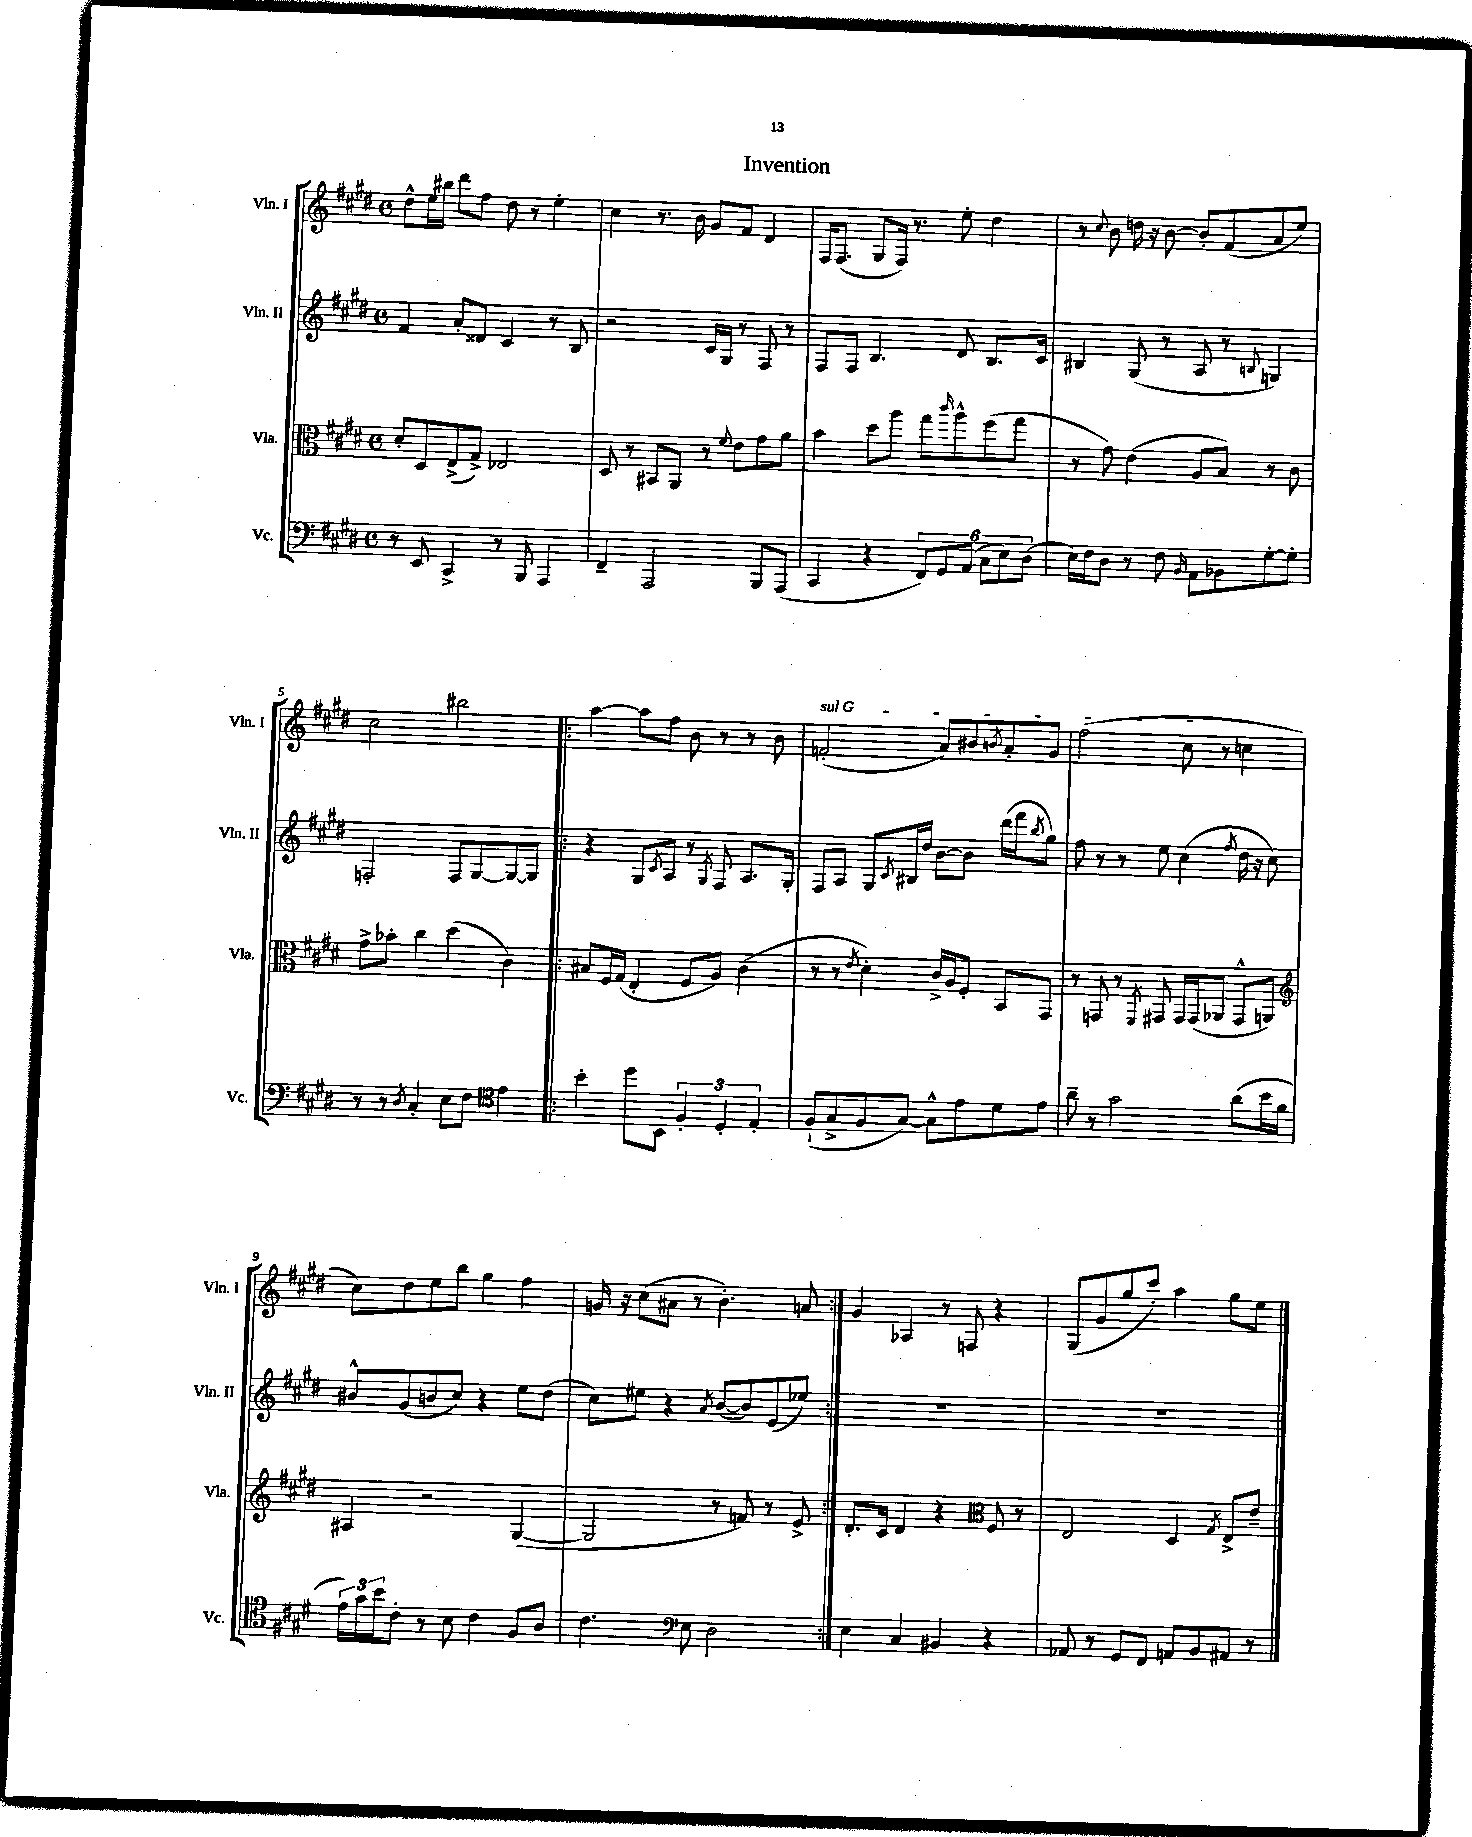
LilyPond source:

\header { title = "Invention" }
<<
\new StaffGroup <<
\new Staff = "s0" \with { instrumentName = "Vln. I" shortInstrumentName = "Vln. I" } {
    \clef treble \key e \major \defaultTimeSignature \time 4/4
    dis''8-^ e''16 bis''16 dis'''8 fis''8 dis''8 r8 e''4-. |
    cis''4 r8. b'16 gis'8 fis'8 dis'4 |
    fis16 fis8.( gis8 fis16) r8. e''8-. dis''4 |
    r8 \appoggiatura { cis''8 } b'8 d''16 r16 b'8~ b'8-. fis'8( a'8 e''8) |
    cis''2 bis''2 |
    \repeat volta 2 { a''4~ a''8 fis''8 b'8 r8 r8 b'8 |
    \once \override TextSpanner.bound-details.left.text = \markup { \italic "sul G" } f'2-.\startTextSpan( a'8) bis'8 \acciaccatura { b'8 } a'8-. gis'8 |
    fis''2( cis''8\stopTextSpan r8 c''4 |
    cis''8) dis''8 e''8 b''8 gis''4 fis''4 |
    g'16 r16 cis''8( ais'8 r8 b'4.-.) a'8 | }
    gis'4 aes4 r8 f8 r4 |
    gis8( gis'8 gis''8 cis'''8-.) a''4 gis''8 e''8 \bar "|." |
}
\new Staff = "s1" \with { instrumentName = "Vln. II" shortInstrumentName = "Vln. II" } {
    \clef treble \key e \major \defaultTimeSignature \time 4/4
    fis'4 a'8-. disis'8 cis'4 r8 b8 |
    r2 cis'16 gis16 r8 fis8 r8 |
    fis8 fis8 b4. dis'8 b8. cis'16 |
    bis4 gis8( r8 a8 r8 \appoggiatura { b8 } g4) |
    f2-. f8 gis8~ gis8~ gis8 |
    \repeat volta 2 { r4 gis8 \acciaccatura { cis'8 } a8 r8 \acciaccatura { gis8 } fis8 a8. gis16-. |
    fis8 a8 gis8 \acciaccatura { cis'8 } bis16 dis''16 b'8~ b'8 dis'''16( fis'''16 \acciaccatura { b''8 } gis''8) |
    fis''8 r8 r8 e''8 cis''4( \acciaccatura { fis''8 } dis''16 r16 cis''8) |
    bis'8-^ gis'8( b'8 cis''8) r4 e''8 dis''8( |
    cis''8) eis''8 r4 \acciaccatura { a'8 } b'8~( b'8) e'8( ees''8) | }
    R1 |
    R1 \bar "|." |
}
\new Staff = "s2" \with { instrumentName = "Vla." shortInstrumentName = "Vla." } {
    \clef alto \key e \major \defaultTimeSignature \time 4/4
    dis'8-. dis8 e8->( gis8->) ees2 |
    dis8 r8 bis,8 a,8 r8 \appoggiatura { fis'8 } e'8 gis'8 a'8 |
    b'4 dis''8 a''8 gis''8 \grace { cis'''16 } a''8-^ fis''8( gis''8 |
    r8 gis'8) e'4( a8 b8) r8 cis'8 |
    gis'8-> bes'8-. cis''4 dis''4( cis'4) |
    \repeat volta 2 { bis8 fis16 gis16( e4-. fis8 a8) cis'4( |
    r8 r8 \acciaccatura { e'8 } dis'4-.) cis'16-> a16 fis8-. b,8 gis,8 |
    r8 g,8 r8 \acciaccatura { fis,8 } gis,8 gis,16 gis,16( aes,8 gis,8-^ a,8) |
    \clef treble ais4 r2 gis4~( |
    gis2 r8 f'8) r8 e'8-> | }
    dis'8.-. cis'16 dis'4 r4 \clef alto fis8 r8 |
    e2 dis4 \acciaccatura { gis8 } e8-> e'8-- \bar "|." |
}
\new Staff = "s3" \with { instrumentName = "Vc." shortInstrumentName = "Vc." } {
    \clef bass \key e \major \defaultTimeSignature \time 4/4
    r8 e,8 cis,4-> r8 b,,8 a,,4 |
    fis,4-- a,,2 b,,8 a,,8( |
    cis,4 r4 \tuplet 6/4 { fis,8) gis,8 a,8( cis8 e8) dis8( } |
    e16) fis16 dis8 r8 fis8 \grace { b,16 } a,8 bes,8 gis8~-. gis8-. |
    r8 r8 \acciaccatura { dis8 } cis4-. e8 fis8 \clef tenor e'4 |
    \repeat volta 2 { b'4-. dis''8 b,8 \tuplet 3/2 { fis4-. dis4-. e4-. } |
    fis8-!( gis8-> fis8 gis8~) gis8-^ e'8 dis'8 e'8 |
    a'8-- r8 gis'2 a'8( b'16 fis'16 |
    \tuplet 3/2 { e'16) gis'16 b'16 } cis'8-. r8 b8 cis'4 fis8 a8 |
    cis'4. \clef bass e8 dis2 | }
    e4 cis4 bis,4 r4 |
    aes,8 r8 gis,8 fis,8 a,8 b,8 ais,8 r8 \bar "|." |
}
>>
>>
